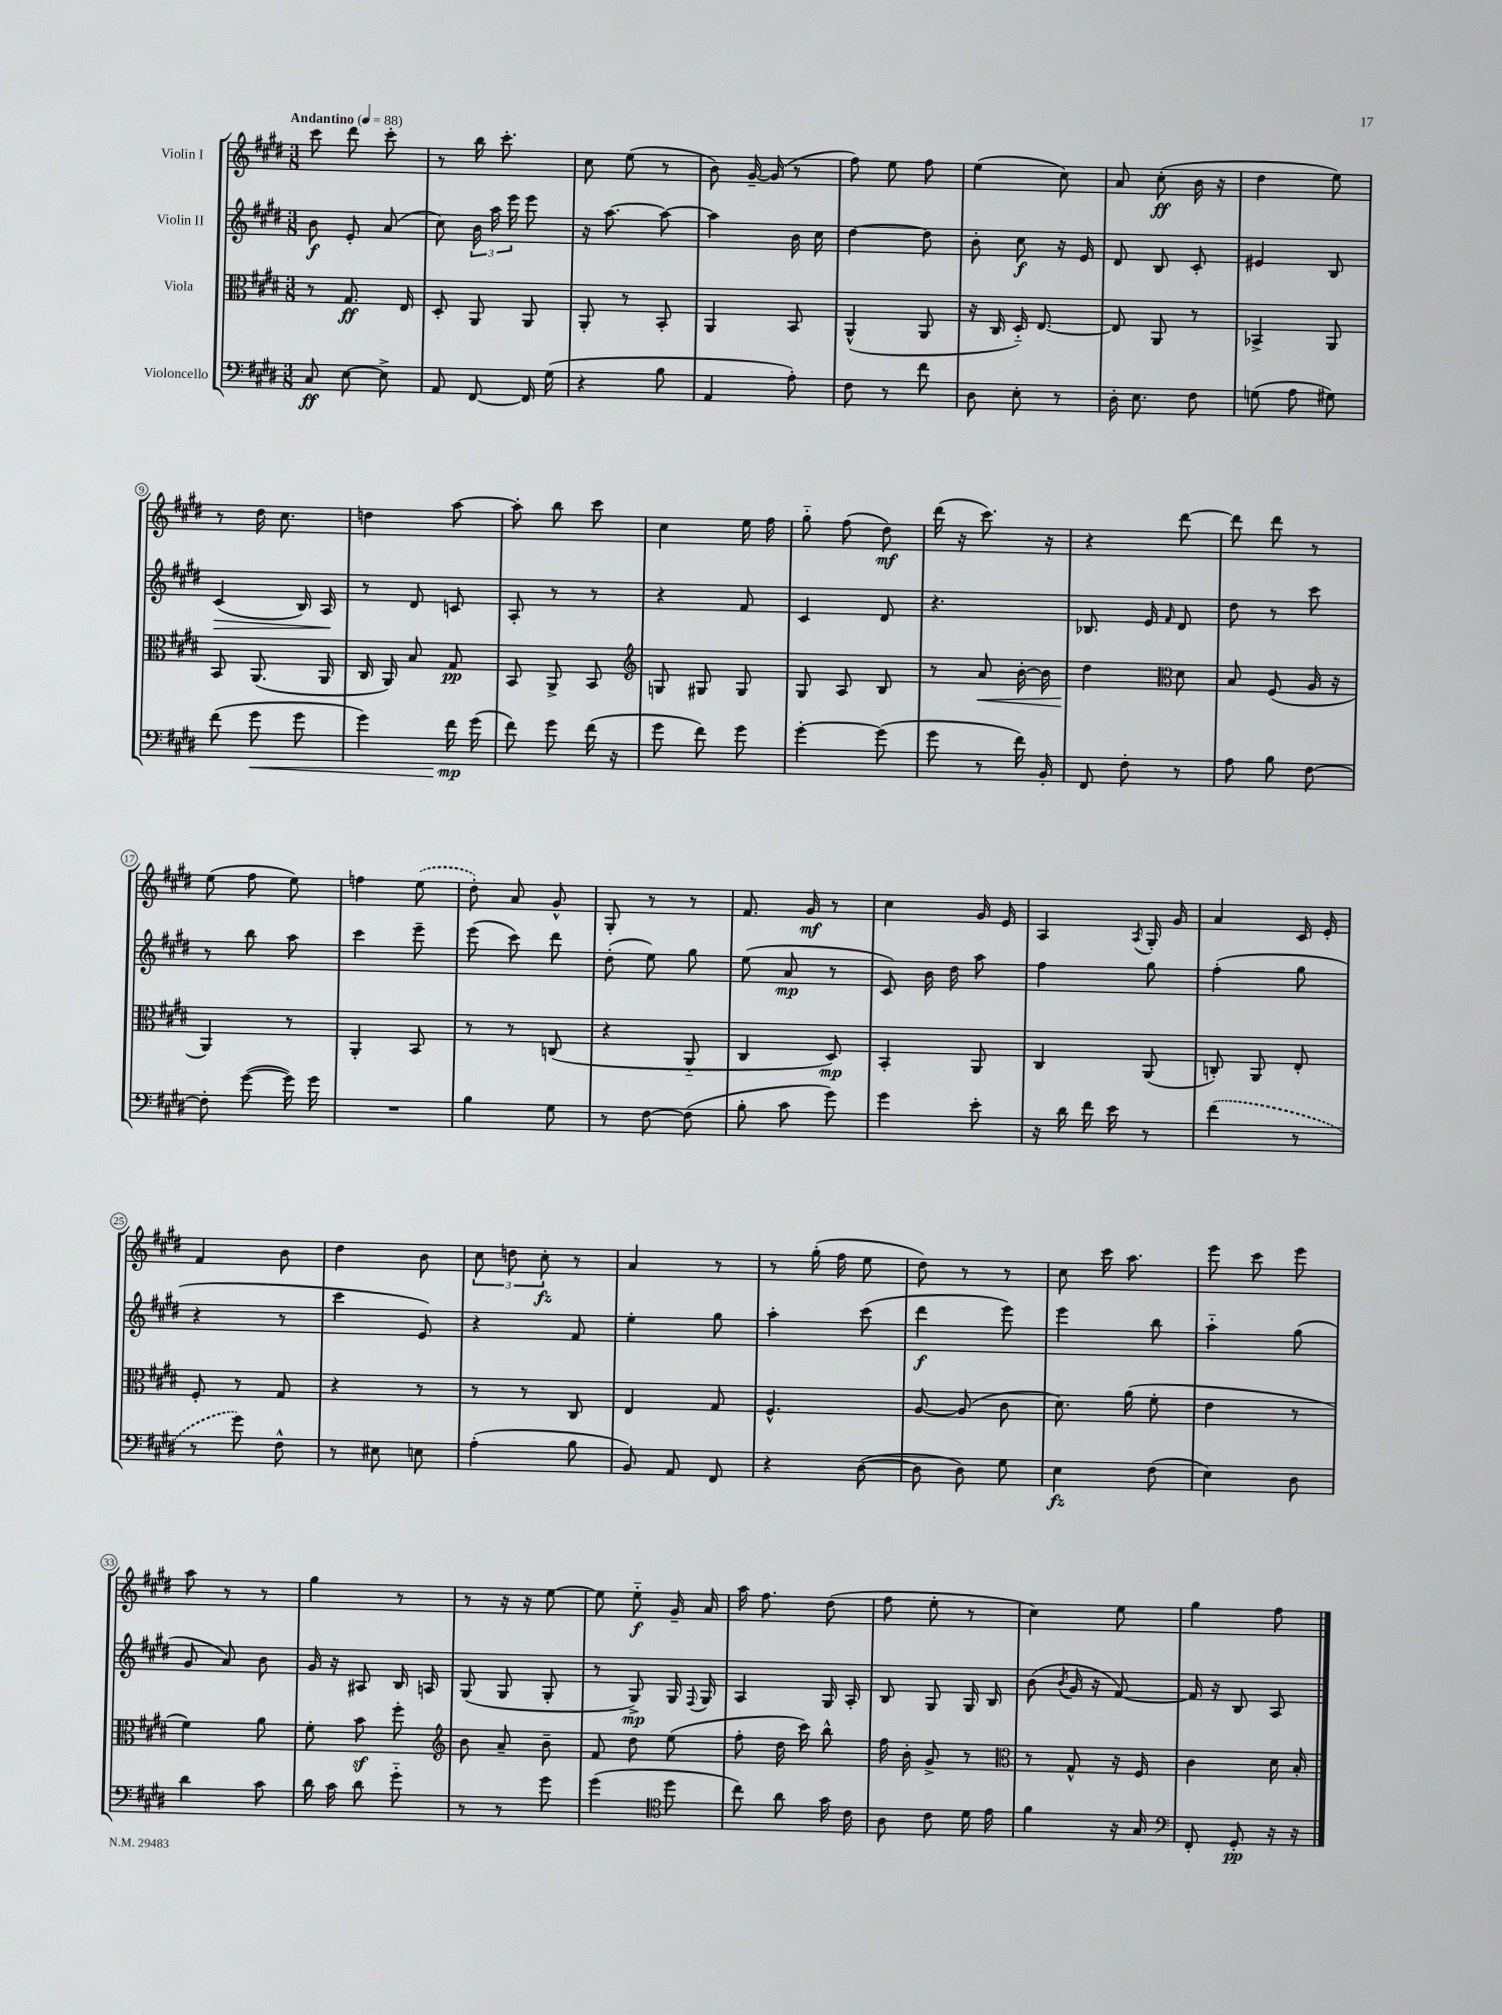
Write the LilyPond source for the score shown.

<<
\new StaffGroup <<
\new Staff = "s0" \with { instrumentName = "Violin I" } {
    \clef treble \key e \major \numericTimeSignature \time 3/8 \tempo "Andantino" 4 = 88
    \autoBeamOff cis'''8 dis'''8 cis'''8-. |
    r8 b''16 cis'''8.-. |
    cis''8 e''8( r8 |
    b'8) gis'16~-- gis'16( r8 |
    fis''8) e''8 fis''8 |
    e''4( cis''8) |
    a'8 cis''8-.\ff( b'16 r16 |
    dis''4 e''8) |
    r8 dis''16 cis''8. |
    d''4 a''8~ |
    a''8-. b''8 cis'''8 |
    cis''4 e''16 fis''16 |
    gis''8-_ fis''8( dis''8\mf) |
    dis'''16( r16 cis'''8.) r16 |
    r4 dis'''8~ |
    dis'''8 dis'''8 r8 |
    e''8( fis''8 e''8) |
    f''4 \once \slurDashed e''8( |
    dis''8-.) a'8 gis'8-^ |
    gis8-. r8 r8 |
    fis'8. gis'16\mf r8 |
    cis''4 gis'16 e'16 |
    a4 \acciaccatura { a8 } gis16-. gis'16 |
    a'4 cis'16 e'16-. |
    fis'4 b'8 |
    dis''4 b'8 |
    \tuplet 3/2 { cis''8 d''8 cis''8-.\fz } r8 |
    a'4 r8 |
    r8 gis''16-.( fis''16 e''8 |
    dis''8) r8 r8 |
    cis''8 cis'''16 a''8. |
    e'''8 cis'''8 e'''8 |
    a''8 r8 r8 |
    gis''4 r8 |
    r8 r16 r16 e''8~ |
    e''8 e''8-_\f gis'16-- a'16 |
    a''16 fis''8. dis''8( |
    fis''8 e''8-. r8 |
    cis''4) e''8 |
    gis''4 fis''8 \bar "|." |
}
\new Staff = "s1" \with { instrumentName = "Violin II" } {
    \clef treble \key e \major \numericTimeSignature \time 3/8
    \autoBeamOff b'8\f e'8-. a'8( |
    cis''8) \tuplet 3/2 { b'16 a''16 e'''16 } e'''8 |
    r16 a''8.~ a''8~ |
    a''4 b'16 cis''16 |
    dis''4~ dis''8 |
    b'8-. cis''8\f r16 e'16 |
    dis'8 b8 cis'8-. |
    eis'4 b8 |
    cis'4\>( b16) a16\! |
    r8 dis'8 c'8 |
    a8-. r8 r8 |
    r4 fis'8 |
    cis'4 dis'8 |
    r4. |
    bes8. e'16 \grace { fis'16 } dis'8 |
    dis''8 r8 cis'''8 |
    r8 b''8 a''8 |
    cis'''4 e'''8-- |
    e'''8( cis'''8) dis'''8 |
    dis''8-.( e''8) gis''8 |
    e''8( a'8\mp r8 |
    cis'8) b'16 dis''16 a''8 |
    fis''4 gis''8 |
    fis''4-.( gis''8 |
    r4 r8 |
    cis'''4 e'8) |
    r4 fis'8 |
    e''4-. gis''8 |
    a''4-. cis'''8( |
    dis'''4\f e'''8) |
    e'''4 b''8 |
    a''4-_ gis''8( |
    gis'8 a'8) b'8 |
    gis'16 r16 ais8 b16 a16 |
    gis8( gis8 gis8-. |
    r8 gis8->\mp) gis16 \appoggiatura { fis8 } gis16 |
    a4 gis16 a16-. |
    b8 gis8 gis16 b16 |
    b'8( \acciaccatura { b'8 } gis'16 r16 fis'8~) |
    fis'16 r16 b8 a8 \bar "|." |
}
\new Staff = "s2" \with { instrumentName = "Viola" } {
    \clef alto \key e \major \numericTimeSignature \time 3/8
    \autoBeamOff r8 gis8.\ff e16 |
    dis8-. a,8 a,8 |
    a,8-. r8 b,8-. |
    a,4 b,8 |
    a,4-^( a,8 |
    r16 cis16 dis16-_) e8.~ |
    e8 a,8 r8 |
    bes,4-> a,8 |
    b,8 a,8.( a,16 |
    cis16 a,16) b8 gis8\pp |
    b,8 a,8-> b,8 |
    \clef treble g8 gis8 gis8 |
    gis8 a8 b8 |
    r8 a'8\< b'16~-. b'16 |
    dis''4\! \clef alto dis'8 |
    b8 fis8( a16 r16 |
    a,4) r8 |
    a,4-. b,8 |
    r8 r8 c8( |
    r4 a,8-_ |
    cis4 dis8\mp) |
    b,4-. a,8 |
    cis4 a,8( |
    c8-.) a,8 e8-. |
    fis8-. r8 gis8 |
    r4 r8 |
    r8 r8 cis8 |
    e4 gis8 |
    fis4.-^ |
    a8~ a8( cis'8 |
    dis'8.) a'16( fis'8-. |
    e'4 r8 |
    fis'4) a'8 |
    fis'8-. b'8\sf fis''8-. |
    \clef treble b'8 a'8-- b'8-- |
    fis'8 dis''8 e''8( |
    fis''8-. dis''16 cis'''16) b''8-^ |
    fis''16 b'16-. gis'8-> r8 |
    \clef alto r8 gis8-^ r16 fis16 |
    cis'4 dis'16 b16-. \bar "|." |
}
\new Staff = "s3" \with { instrumentName = "Violoncello" } {
    \clef bass \key e \major \numericTimeSignature \time 3/8
    \autoBeamOff cis8\ff e8~ e8-> |
    a,8 fis,8~ fis,16 gis16( |
    r4 b8 |
    a,4 a8-.) |
    fis8 r8 fis'8 |
    dis8 e8-. r8 |
    dis16-. e8. fis8 |
    g8( a8 gis8) |
    fis'8( gis'8\< gis'8 |
    gis'4) fis'16\mp\! gis'16( |
    fis'8) gis'8 fis'16( r16 |
    gis'8 fis'8) gis'8 |
    gis'4~-. gis'8( |
    gis'8 r8 fis'16) b,16-. |
    fis,8 fis8-. r8 |
    a8 b8 fis8~ |
    fis8-. gis'8~( gis'16) gis'16 |
    R4. |
    b4 gis8 |
    r8 fis8~ fis8( |
    b8-. cis'8 gis'8) |
    gis'4 e'8-. |
    r16 dis'16 fis'16 e'16 r8 |
    \once \slurDashed fis'4( r8 |
    r8 gis'8) fis8-^ |
    r8 eis8 e8 |
    a4-.( b8 |
    b,8) a,8 fis,8 |
    r4 dis8~( |
    dis8 dis8) gis8 |
    e4\fz fis8( |
    e4) dis8 |
    dis'4 cis'8 |
    dis'16 cis'16 dis'8 gis'8-_ |
    r8 r8 gis'8 |
    gis'4( \clef tenor dis''8 |
    cis''8) a'8 gis'16 cis'16 |
    a8 cis'8 dis'16 e'16 |
    fis'4 r16 gis16 |
    \clef bass fis,8-. gis,8-.\pp r16 r16 \bar "|." |
}
>>
>>
\layout { \context { \Score \override BarNumber.stencil = #(make-stencil-circler 0.1 0.3 ly:text-interface::print) } }
